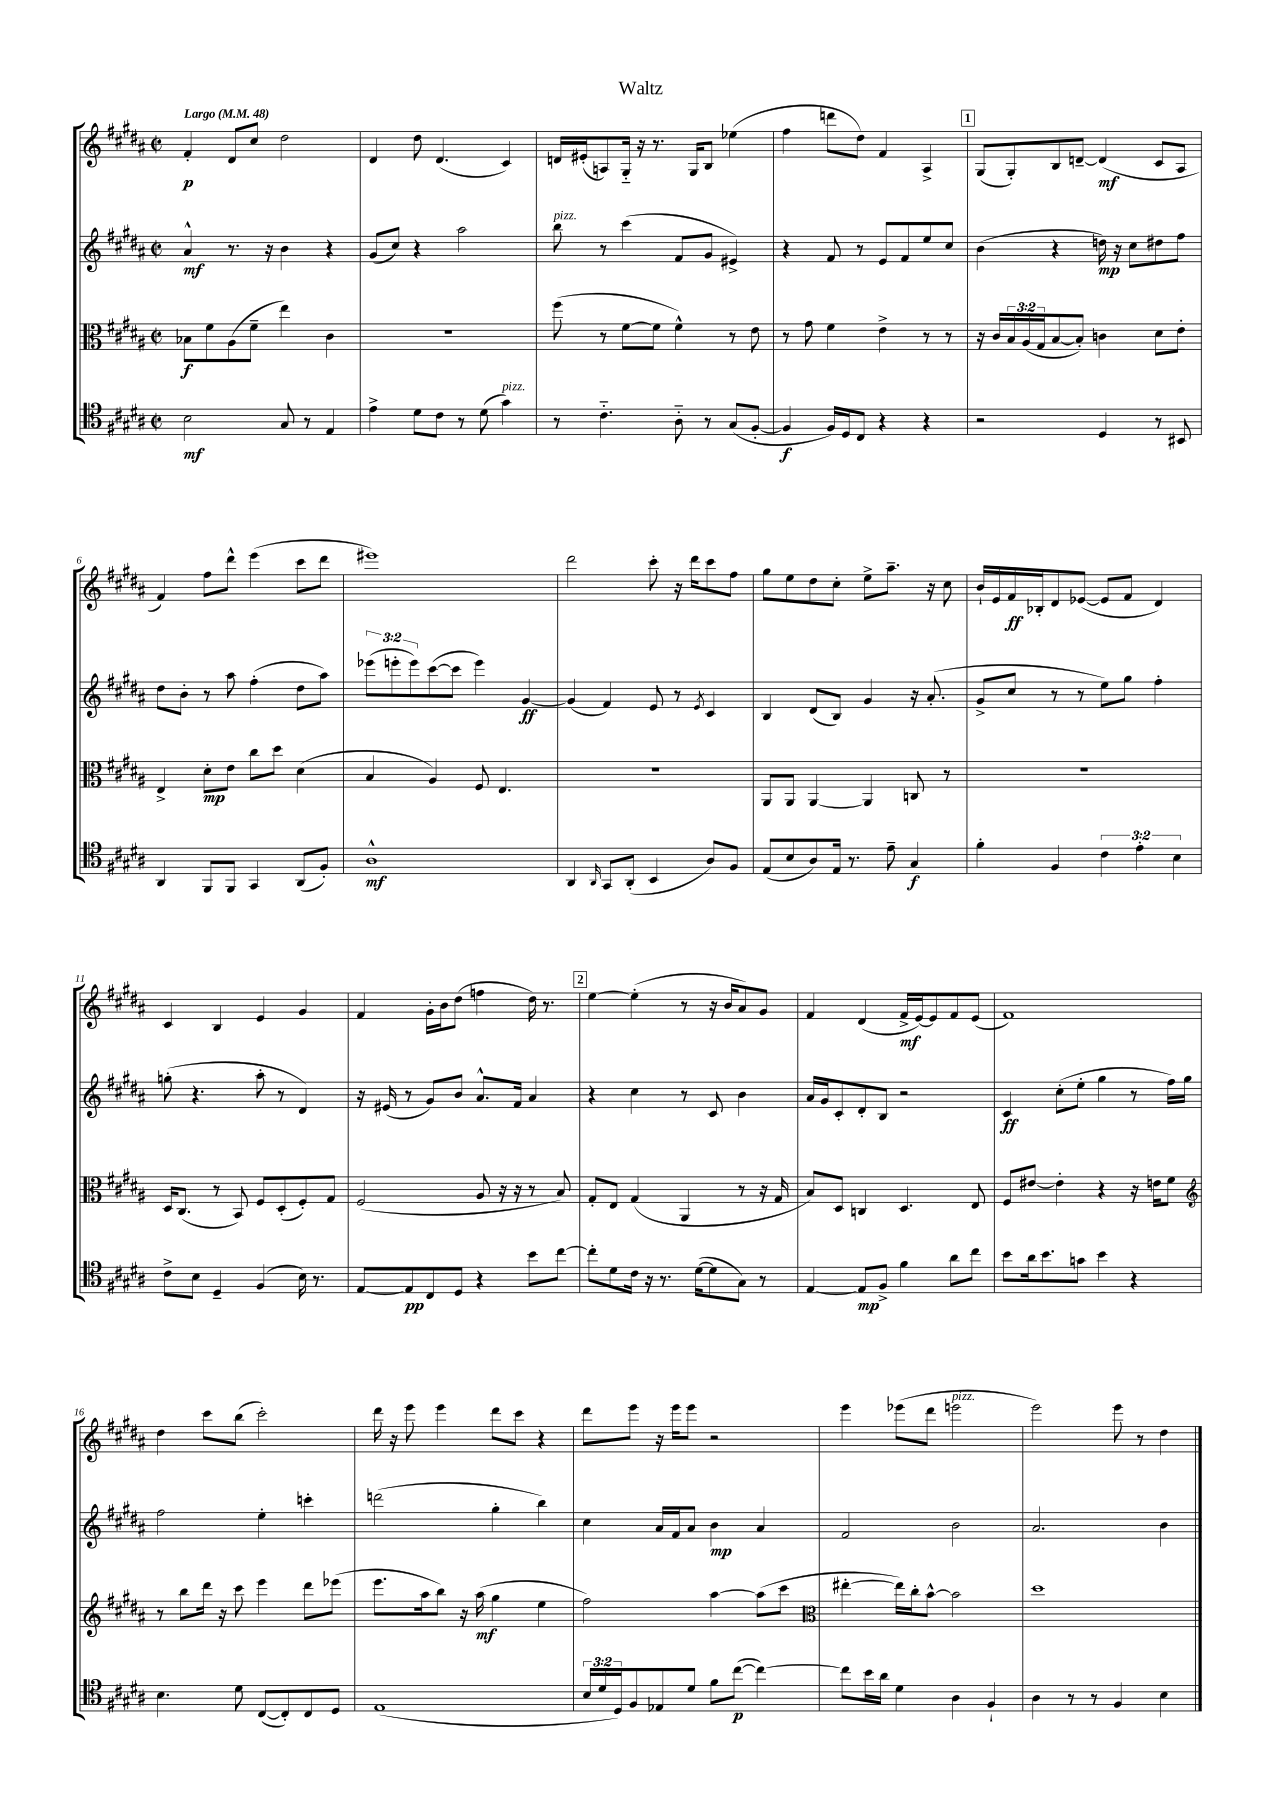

**kern	**kern	**kern	**kern
*staff4	*staff3	*staff2	*staff1
*clefC4	*clefC3	*clefG2	*clefG2
*k[f#c#g#d#a#]	*k[f#c#g#d#a#]	*k[f#c#g#d#a#]	*k[f#c#g#d#a#]
*M2/2	*M2/2	*M2/2	*M2/2
*met(c|)	*met(c|)	*met(c|)	*met(c|)
*MM48	*MM48	*MM48	*MM48
2B	8B-	4a#^^	4f#'
.	8f#	.	.
.	(8A#	8.r	8d#
.	8f#~	.	8cc#
.	.	16r	.
8G#	4ee)	4b	2dd#
8r	.	.	.
4E	4c#	4r	.
=	=	=	=
4e^	1r	(8g#	4d#
.	.	8cc#)	.
8d#	.	4r	8dd#
8c#	.	.	(4.d#
8r	.	2aa#	.
(8d#	.	.	.
4g#)	.	.	4c#)
=	=	=	=
8r	(8ff#	8bb	16d
.	.	.	(16e#'
4.c#'~	8r	8r	8A)
.	[8f#	(4ccc#	16G#'~
.	.	.	16r
.	8f#]	.	8.r
8A#'~	4f#^^)	8f#	.
.	.	.	16G#
8r	.	8g#	8B
(8G#	8r	4e#^)	(4ee-
[8F#'	8e	.	.
=	=	=	=
4F#]	8r	4r	4ff#
.	8g#	.	.
16F#)	4f#	8f#	8ddd
16D#	.	.	.
8C#	.	8r	8dd#)
4r	4e^	8e	4f#
.	.	8f#	.
4r	8r	8ee	4A#^
.	8r	8cc#	.
=	=	=	=
2r	16r	(4b	(8G#
.	16c#	.	.
.	24B	.	8G#')
.	(24A#	.	.
.	24G#	.	.
.	[8B	4r	8B
.	8B'])	.	[8d~
4D#	4c	16dd)	(4d]
.	.	16r	.
.	.	8cc#	.
8r	8d#	8dd#	8c#
8BB#	8e'	8ff#	8A#
=	=	=	=
4AA#	4E^	8dd#	4f#)
.	.	8b'	.
8FF#	8d#'	8r	8ff#
8FF#	8e	8aa#	8ddd#^^
4GG#	8cc#	(4ff#'	(4eee
.	8dd#	.	.
(8AA#	(4d#	8dd#	8ccc#
8F#')	.	8aa#)	8ddd#
=	=	=	=
1A#^^	4B	(12eee-	1eee#)
.	.	12eee'	.
.	.	12eee)	.
.	4A#)	([8ccc#	.
.	.	8ccc#]	.
.	8F#	4eee)	.
.	4.E	.	.
.	.	[4g#	.
=	=	=	=
4AA#	1r	(4g#]	2ddd#
16qqAA#	.	.	.
8GG#	.	4f#)	.
(8AA#'	.	.	.
4BB	.	8e	8ccc#'
.	.	8r	16r
.	.	.	16ddd#
.	.	8qe	.
8A#)	.	4c#	8ccc#
8F#	.	.	8ff#
=	=	=	=
(8E	8AA#	4B	8gg#
8B	8AA#	.	8ee
8A#)	[4AA#	(8d#	8dd#
16E	.	8B)	8cc#'
8.r	.	.	.
.	4AA#]	4g#	8ee^
8e~	.	.	8.aa#~
4G#	8C	16r	.
.	.	(8.a#'	16r
.	8r	.	8cc#
=	=	=	=
4f#'	1r	8g#^	16b`
.	.	.	16e
.	.	8cc#	16f#
.	.	.	16B-'
4F#	.	8r	8d#
.	.	8r	([8e-
6c#	.	8ee)	8e-]
.	.	8gg#	8f#
6e'	.	.	.
.	.	4ff#'	4d#)
6B	.	.	.
=	=	=	=
8c#^	16D#	(8gg'	4c#
.	(8.C#	.	.
8B	.	4.r	.
4D#~	8r	.	4B
.	8BB)	.	.
(4F#	8F#	8aa#'	4e
.	(8D#'	8r	.
16B)	8F#')	4d#)	4g#
8.r	.	.	.
.	8G#	.	.
=	=	=	=
[8E	(2F#	16r	4f#
.	.	(16e#	.
8E]	.	8r	.
8C#	.	8g#)	16g#'
.	.	.	16b
8D#	.	8b	(8dd#
4r	8A#	8.a#^^	4ff
.	16r	.	.
.	16r	16f#	.
8b	8r	4a#	16dd#)
.	.	.	8.r
[8cc#	8B)	.	.
=	=	=	=
8cc#']	8G#'	4r	[4ee
8d#	8E	.	.
16c#	(4G#	4cc#	(4ee']
16r	.	.	.
8.r	.	.	.
.	4AA#	8r	8r
([16d#	.	.	.
8d#]	.	8c#	16r
.	.	.	16b
8G#)	8r	4b	8a#)
8r	16r	.	8g#
.	16G#	.	.
=	=	=	=
[4E	8B)	16a#	4f#
.	.	16g#	.
.	8D#	8c#'	.
8E]	4C	8d#'	(4d#
8F#^	.	8B	.
4f#	4.D#	2r	16f#^
.	.	.	[16e)
.	.	.	8e]
8a#	.	.	8f#
8cc#	8E	.	(8e
=	=	=	=
8b	8F#	4c#	1f#)
16a#	[8e#	.	.
8.b	.	.	.
.	4e#']	(8cc#'	.
8g	.	8ee'	.
4b	4r	4gg#	.
4r	16r	8r	.
.	16e	.	.
.	8f#	16ff#)	.
.	.	16gg#	.
=	=	=	=
*	*clefG2	*	*
4.B	8r	2ff#	4dd#
.	8bb	.	.
.	16ddd#	.	8ccc#
.	16r	.	.
8d#	8ccc#	.	(8bb
([8C#	4eee	4ee'	2ccc#')
8C#'])	.	.	.
8C#	8ddd#	4ccc'	.
8D#	(8eee-	.	.
=	=	=	=
(1E	8.eee	(2ddd	16ddd#
.	.	.	16r
.	.	.	8eee
.	16aa#	.	.
.	8bb)	.	4eee
.	16r	.	.
.	(16aa#	.	.
.	4gg#	4gg#'	8ddd#
.	.	.	8ccc#
.	4ee	4bb)	4r
=	=	=	=
24B	2ff#)	4cc#	8ddd#
24d#	.	.	.
24D#)	.	.	.
8F#	.	.	8eee
8E-	.	16a#	16r
.	.	16f#	16eee
8d#	.	8a#	8eee
8f#	[4aa#	4b	2r
([8cc#	.	.	.
4cc#_)	(8aa#]	4a#	.
.	8ccc#	.	.
=	=	=	=
*	*clefC3	*	*
8cc#]	[4ee#'	2f#	4eee
16b	.	.	.
16a#	.	.	.
4d#	16ee#])	.	(8eee-
.	16cc#'	.	.
.	[8b^^	.	8ddd#
4A#	2b]	2b	2eee
4F#`	.	.	.
=	=	=	=
4A#	1dd#	2.a#	2eee)
8r	.	.	.
8r	.	.	.
4F#	.	.	8eee
.	.	.	8r
4B	.	4b	4dd#
==	==	==	==
*-	*-	*-	*-
